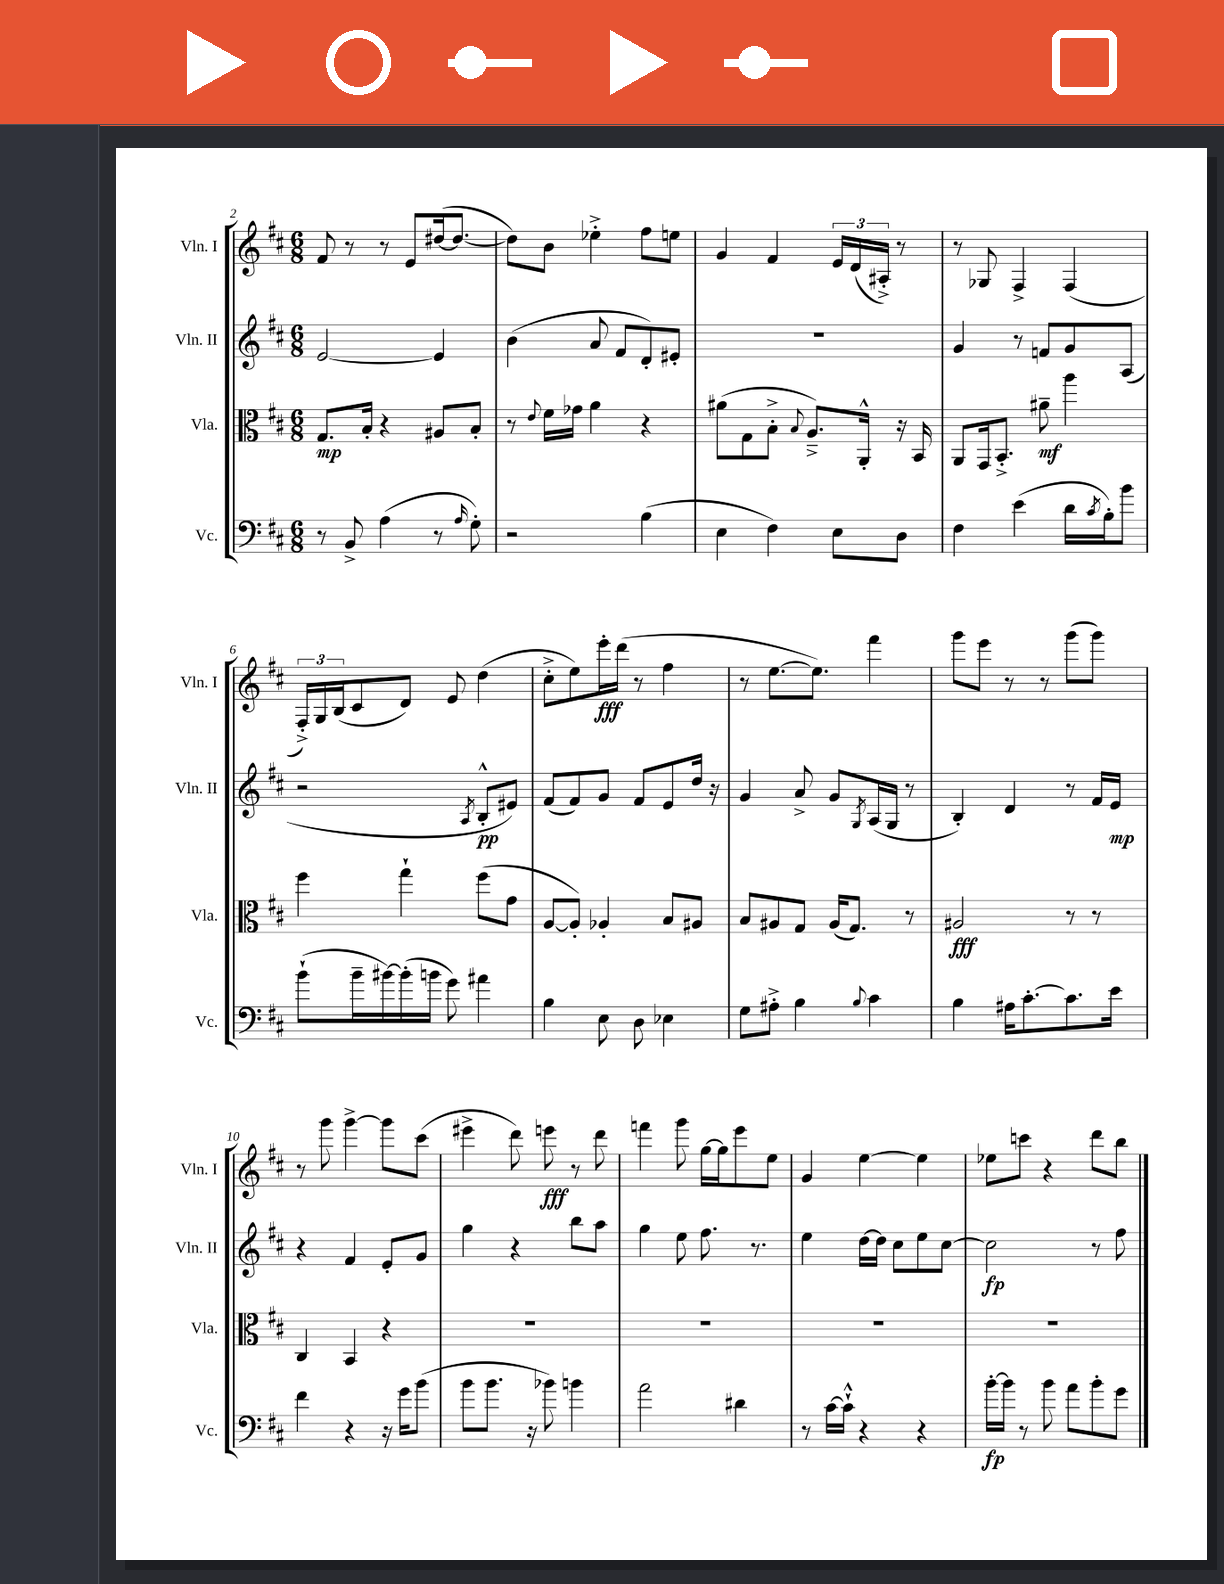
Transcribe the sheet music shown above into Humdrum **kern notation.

**kern	**dynam	**kern	**dynam	**kern	**dynam	**kern	**dynam
*part4	*part4	*part3	*part3	*part2	*part2	*part1	*part1
*staff4	*staff4	*staff3	*staff3	*staff2	*staff2	*staff1	*staff1
*I"Vc.	*	*I"Vla.	*	*I"Vln. II	*	*I"Vln. I	*
*I'Vc.	*	*I'Vla.	*	*I'Vln. II	*	*I'Vln. I	*
*clefF4	*	*clefC3	*	*clefG2	*	*clefG2	*
*k[f#c#]	*	*k[f#c#]	*	*k[f#c#]	*	*k[f#c#]	*
*M6/8	*	*M6/8	*	*M6/8	*	*M6/8	*
=2	=2	=2	=2	=2	=2	=2	=2
8r	.	8.G/L	mp	[2e/	.	8f#/	.
8BB^/	.	.	.	.	.	8r	.
.	.	16B'/Jk	.	.	.	.	.
(4A\	.	4r	.	.	.	8r	.
.	.	.	.	.	.	8e/L	.
8r	.	8A#X/L	.	4e/]	.	([16dd#X/k	.
.	.	.	.	.	.	8.dd#/J_	.
16qqA/	.	.	.	.	.	.	.
8G'\)	.	8B'/J	.	.	.	.	.
=3	=3	=3	=3	=3	=3	=3	=3
2r	.	8r	.	(4b\	.	8dd#\L])	.
.	.	8qqe/	.	.	.	.	.
.	.	16f#\LL	.	.	.	8b\J	.
.	.	16g-X\JJ	.	.	.	.	.
.	.	4a\	.	8a/	.	4ee-X'^\	.
.	.	.	.	8f#/L	.	.	.
(4B\	.	4r	.	8d'/)	.	8ff#\L	.
.	.	.	.	8e#X'/J	.	8een\J	.
=4	=4	=4	=4	=4	=4	=4	=4
4E\	.	(8a#X\L	.	2.r	.	4g/	.
.	.	8G\	.	.	.	.	.
4F#\)	.	8B'^\J	.	.	.	4f#/	.
.	.	8qqB/	.	.	.	.	.
.	.	8.A~^/L)	.	.	.	.	.
8E\L	.	.	.	.	.	24e/LL	.
.	.	.	.	.	.	(24d/	.
.	.	16AA'^^/Jk	.	.	.	.	.
.	.	.	.	.	.	24A#X'^/JJ)	.
8D\J	.	16r	.	.	.	8r	.
.	.	16BB/	.	.	.	.	.
=5	=5	=5	=5	=5	=5	=5	=5
4F#\	.	8AA/L	.	4g/	.	8r	.
.	.	16GG/k	.	.	.	8G-X/	.
.	.	8.BB'^/J	.	.	.	.	.
(4e\	.	.	.	8r	.	4F#^/	.
.	.	8a#X~\	mf	8fn/L	.	.	.
16d\LL	.	4aa\	.	8g/	.	(4F#/	.
8qc#/	.	.	.	.	.	.	.
16B'\J)	.	.	.	.	.	.	.
8b\J	.	.	.	(8A/J	.	.	.
!!LO:LB:g=z
=6	=6	=6	=6	=6	=6	=6	=6
(8b`\L	.	4ff#\	.	2r	.	24F#'^/LL)	.
.	.	.	.	.	.	24G/	.
.	.	.	.	.	.	(24B/J	.
16b~\L	.	.	.	.	.	8c#/	.
[16b#X\)	.	.	.	.	.	.	.
(16b#'\]	.	4gg`\	.	.	.	8d/J)	.
16bn\JJ	.	.	.	.	.	.	.
8g\)	.	.	.	.	.	8e/	.
.	.	.	.	8qA/	.	.	.
4a#X\	.	(8ff#\L	.	8B'^^/L	pp	(4dd\	.
.	.	8g\J	.	8e#X/J)	.	.	.
=7	=7	=7	=7	=7	=7	=7	=7
4B\	.	[8A/L	.	(8f#/L	.	8cc#'^\L	.
.	.	8A'/J])	.	8f#/)	.	8ee\)	.
8E\	.	4A-X'/	.	8g/J	.	16eee'\L	fff
.	.	.	.	.	.	(16ddd\JJ	.
8D\	.	.	.	8f#/L	.	8r	.
4E-X\	.	8B/L	.	8e/	.	4ff#\	.
.	.	8A#X/J	.	16dd/Jk	.	.	.
.	.	.	.	16r	.	.	.
=8	=8	=8	=8	=8	=8	=8	=8
8G\L	.	8B/L	.	4g/	.	8r	.
8A#X'^\J	.	8A#X/	.	.	.	[8.ee\L	.
4B\	.	8G/J	.	8a^/	.	.	.
.	.	.	.	.	.	8.ee\J])	.
.	.	(16A#/KL	.	8g/L	.	.	.
.	.	8.G/J)	.	.	.	.	.
8qqB/	.	.	.	8qG/	.	.	.
4c#\	.	.	.	(16A/L	.	4fff#\	.
.	.	.	.	16G/JJ	.	.	.
.	.	8r	.	8r	.	.	.
=9	=9	=9	=9	=9	=9	=9	=9
4B\	.	2A#X/	fff	4B'/)	.	8ggg\L	.
.	.	.	.	.	.	8eee\J	.
16A#X\KL	.	.	.	4d/	.	8r	.
[8.c#'\	.	.	.	.	.	.	.
.	.	.	.	.	.	8r	.
8.c#\]	.	8r	.	8r	.	(8ggg\L	.
.	.	8r	.	16f#/LL	.	8ggg\J)	.
16e\Jk	.	.	.	16e/JJ	mp	.	.
!!LO:LB:g=z
=10	=10	=10	=10	=10	=10	=10	=10
4f#\	.	4C#/	.	4r	.	8r	.
.	.	.	.	.	.	8ggg\	.
4r	.	4BB/	.	4f#/	.	[4ggg^\	.
16r	.	4r	.	8e'/L	.	8ggg\L]	.
16g\KL	.	.	.	.	.	.	.
(8b\J	.	.	.	8g/J	.	(8ccc#\J	.
=11	=11	=11	=11	=11	=11	=11	=11
8b\L	.	2.r	.	4gg\	.	4eee#X^\	.
8.b\J	.	.	.	.	.	.	.
.	.	.	.	4r	.	8ddd\)	.
16r	.	.	.	.	.	.	.
8b-X\)	.	.	.	.	.	8eeen\	fff
4bn\	.	.	.	8bb\L	.	8r	.
.	.	.	.	8aa\J	.	8ddd\	.
=12	=12	=12	=12	=12	=12	=12	=12
2a\	.	2.r	.	4gg\	.	4fffn\	.
.	.	.	.	8ee\	.	8ggg\	.
.	.	.	.	8.ff#\	.	[16gg\LL	.
.	.	.	.	.	.	16gg\J]	.
4d#X\	.	.	.	.	.	8eee\	.
.	.	.	.	8.r	.	.	.
.	.	.	.	.	.	8ee\J	.
=13	=13	=13	=13	=13	=13	=13	=13
8r	.	2.r	.	4ee\	.	4g/	.
[16c#\LL	.	.	.	.	.	.	.
16c#`^^\JJ]	.	.	.	.	.	.	.
4r	.	.	.	[16dd\LL	.	[4ee\	.
.	.	.	.	16dd\JJ]	.	.	.
.	.	.	.	8cc#\L	.	.	.
4r	.	.	.	8ee\	.	4ee\]	.
.	.	.	.	[8cc#\J	.	.	.
=14	=14	=14	=14	=14	=14	=14	=14
[16b'\LL	fp	2.r	.	2cc#\]	fp	8ee-X\L	.
16b\JJ]	.	.	.	.	.	.	.
8r	.	.	.	.	.	8cccn\J	.
8b\	.	.	.	.	.	4r	.
8a\L	.	.	.	.	.	.	.
8b'\	.	.	.	8r	.	8ddd\L	.
8g\J	.	.	.	8ff#\	.	8bb\J	.
==	==	==	==	==	==	==	==
*-	*-	*-	*-	*-	*-	*-	*-
